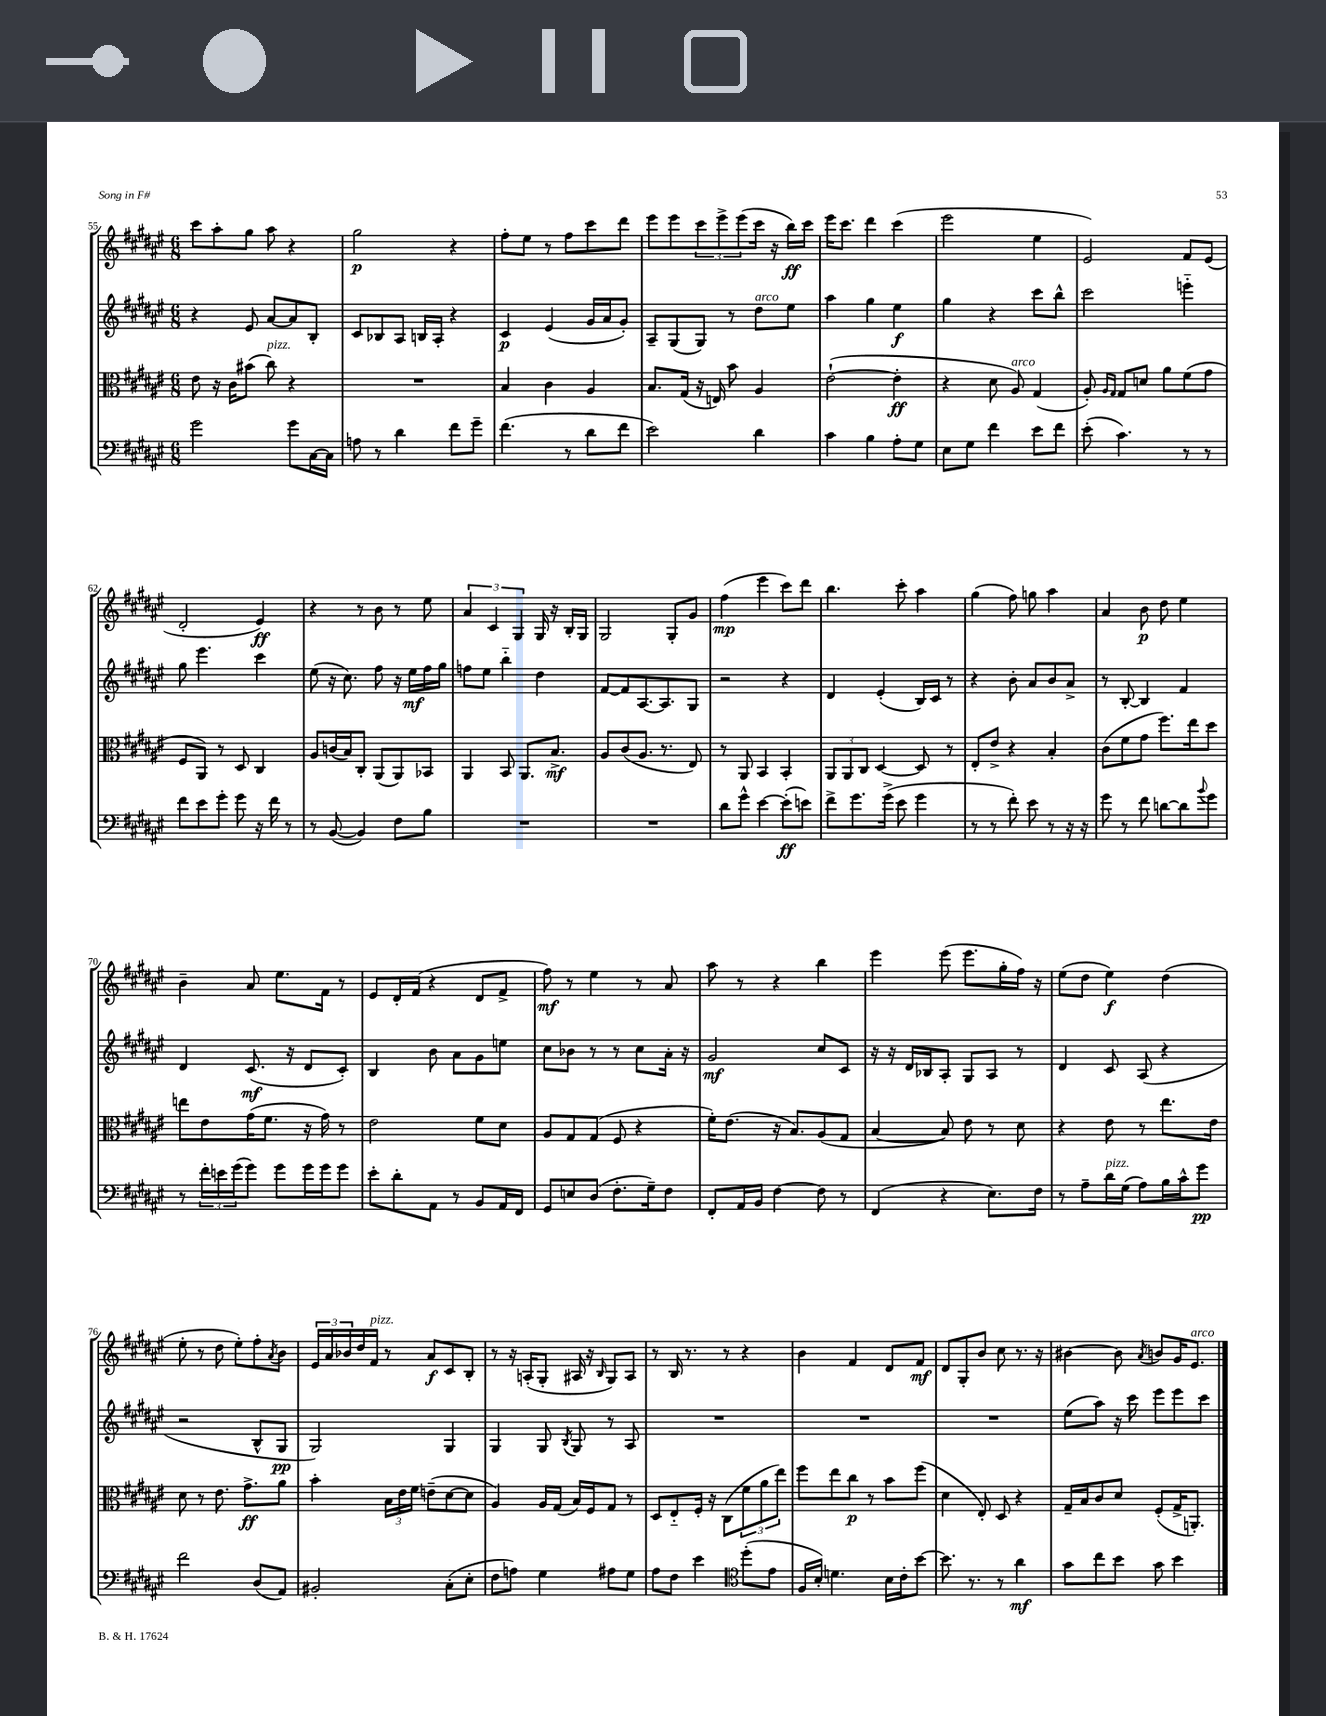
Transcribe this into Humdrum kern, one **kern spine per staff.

**kern	**kern	**kern	**kern
*staff4	*staff3	*staff2	*staff1
*clefF4	*clefC3	*clefG2	*clefG2
*k[f#c#g#d#a#e#]	*k[f#c#g#d#a#e#]	*k[f#c#g#d#a#e#]	*k[f#c#g#d#a#e#]
*M6/8	*M6/8	*M6/8	*M6/8
2g#\	8e#\	4r	8ccc#\L
.	16r	.	8aa#'\
.	16c#\LK	.	.
.	(8b#\J	8e#/	8gg#\J
.	8cc#\)	[8a#/L	8aa#\
8g#\L	4r	8a#/]	4r
[16C#\L	.	8B'/J	.
16C#\]JJ	.	.	.
=	=	=	=
8A\	2.r	8c#/L	2gg#\
8r	.	8B-/	.
4d#\	.	8A#/J	.
.	.	16B/LL	.
.	.	16A#'/JJ	.
8f#\L	.	4r	4r
8g#~\J	.	.	.
=	=	=	=
(4.f#\	4B/	4c#/	8ff#'\L
.	.	.	8ee#\J
.	4c#\	(4e#/	8r
8r	.	.	8ff#\L
8d#\L	4A#/	16g#/LL	8ccc#\
.	.	16a#/J	.
8f#\J	.	8g#'/J)	8ddd#\J
=	=	=	=
2e#\)	8.B/L	8A#~/L	8eee#\L
.	.	(8G#/	8eee#\
.	(16G#/Jk	.	.
.	16r	8G#/J)	12ccc#\
.	16E/)	.	.
.	.	.	12eee#^\
.	8b\	8r	.
.	.	.	(12eee#\
4d#\	4A#/	8dd#\L	16ccc#\Jk
.	.	.	16r
.	.	8ee#\J	16bb\LL)
.	.	.	16ccc#\JJ
=	=	=	=
4c#\	([2e#`\	4aa#\	16eee#\LK
.	.	.	8.ccc#\J
4B\	.	4gg#\	4ddd#\
8A#'\L	4e#'\]	4ee#\	(4ccc#\
8G#\J	.	.	.
=	=	=	=
8E#\L	4r	4gg#\	2eee#\
8G#\J	.	.	.
4f#\	8d#\	4r	.
.	8A#/)	.	.
8e#\L	(4G#/	8ccc#\L	4ee#\
8f#\J	.	8bb^^\J	.
=	=	=	=
(8e#'\	8A#'/)	2ccc#\	2e#/)
.	16qqA#/LL	.	.
.	16qqG#/JJ	.	.
4.c#\)	8G#/L	.	.
.	8d/J	.	.
.	8a#\L	.	.
8r	(8f#\	4eee'~\	8f#/L
8r	8g#\J	.	(8e#/J
=	=	=	=
8f#\L	8F#/L	8gg#\	2d#'/
8e#\	8AA#/J)	4.eee#\	.
8g#'\J	8r	.	.
8g#\	8D#/	.	.
16r	4C#/	4ccc#\	4e#/)
16f#\	.	.	.
8r	.	.	.
=	=	=	=
8r	8A#/L	(8ee#\	4r
([8BB/	(16c/L	16r	.
.	16B/J)	8.cc#\)	.
4BB/])	8C#'/J	.	8r
.	(8AA#/L	8ff#\	8b\
8F#\L	8AA#/)	16r	8r
.	.	16ee#\LL	.
8B\J	8BB-/J	16ff#\	8ee#\
.	.	16gg#\JJ	.
=	=	=	=
2.r	4AA#/	8ff\L	6a#/
.	.	8ee#\J	.
.	.	.	6c#/
.	8BB/	4bb'~\	.
.	.	.	6G#/
.	8.AA#/L	.	.
.	.	4dd#\	16G#/
.	8.B^/J	.	16r
.	.	.	16B'/LL
.	.	.	16G#/JJ
=	=	=	=
2.r	8A#/L	[8f#/L	2G#/
.	(8c#/	8f#/]	.
.	8.A#/J	[8.A#/	.
.	8.r	8.A#/]	.
.	.	.	8G#'/L
.	8E#/)	8G#/J	8g#/J
=	=	=	=
8d#\L	8r	2r	(4ff#\
8g#^^\J	8AA#/	.	.
[4e#\	4BB/	.	4eee#\
(8e#'\]L	4BB'/	4r	8ccc#\L)
8e\J)	.	.	8ddd#\J
=	=	=	=
8f#^\L	12AA#/L	4d#/	4.bb\
.	12AA#/	.	.
8.g#\	.	.	.
.	12C#/J	.	.
.	[4D#/	(4e#'/	.
(16g#^\Jk	.	.	.
8e#\	.	.	8ccc#'\
4g#\	8D#/]	16B/LL)	4aa#\
.	.	16c#/JJ	.
.	8r	8r	.
=	=	=	=
8r	8E#'/L	4r	(4gg#\
8r	8e#^/J	.	.
8f#'\)	4r	8b'\	8ff#\)
8e#\	.	8a#/L	8gg\
8r	4B'/	8b/	4aa#\
16r	.	8a#^/J	.
16r	.	.	.
=	=	=	=
8g#\	(8c#\L	8r	4a#/
8r	8f#\	[8B'/	.
8f#\	8g#\J	4B/]	8b\
[8d\L	8.ff#\L)	.	8dd#\
8d\]	.	4f#/	4ee#\
.	16ee#\k	.	.
8qqb/	.	.	.
8g#\J	8dd#\J	.	.
=	=	=	=
8r	8ee\L	4d#/	4b~\
24f#'\LL	8e#\	.	.
24e\	.	.	.
(24g#\J	.	.	.
8g#\J)	(16g#\K	(8.c#/	8a#/
.	8.f#\J	.	.
8g#\L	.	.	8.ee#\L
.	.	16r	.
16g#\L	16r	8d#/L	.
16g#\J	16g#\)	.	16f#\Jk
8g#\J	8r	8c#'/J)	8r
=	=	=	=
8e#'\L	2e#\	4B/	8e#/L
8d#'\	.	.	16d#'/L
.	.	.	(16f#/JJ
8AA#\J	.	8b\	4r
8r	.	8a#\L	.
8BB/L	8f#\L	8g#\	8d#/L
16AA#/L	8d#\J	8ee\J	8f#^/J
16FF#/JJ	.	.	.
=	=	=	=
8GG#/L	8A#/L	8cc#\L	8ff#\)
8E/	8G#/	8b-\J	8r
(8D#/J	(8G#/J	8r	4ee#\
8.F#'\L	8F#/	8r	.
.	4r	8cc#\L	8r
16G#~\k)	.	.	.
8F#\J	.	16a#'\Jk	8a#/
.	.	16r	.
=	=	=	=
8FF#'/L	16f#'\LK)	2g#/	8aa#\
.	(8.e#\J	.	.
16AA#/L	.	.	8r
16BB/JJ	.	.	.
[4F#\	16r	.	4r
.	8.B/L)	.	.
8F#\]	(8A#/	8cc#/L	4bb\
8r	8G#/J	8c#/J	.
=	=	=	=
(4FF#/	[4B/	16r	4eee#\
.	.	16r	.
.	.	16d#/LL	.
.	.	16B-/J	.
4r	8B/])	8A#'/J	(8eee#\
.	8e#\	8G#/L	8.eee#\L
8.E#\L)	8r	8A#/J	.
.	.	.	16gg#'\L
.	8d#\	8r	16ff#\JJ)
16F#\Jk	.	.	16r
=	=	=	=
8r	4r	4d#/	(8ee#\L
8A#~\L	.	.	8dd#\J
16d#\L	8e#\	8c#/	4ee#\)
(16G#\JJ	.	.	.
8A#\L)	8r	(8A#/	.
16B\L	8.ee#\L	4r	(4dd#\
16c#^^\J	.	.	.
8g#\J	.	.	.
.	16e#\Jk	.	.
=	=	=	=
2f#\	8d#\	2r	8ee#'\
.	8r	.	8r
.	8.e#\	.	8dd#\
.	.	.	8ee#'\L)
.	8.g#^\L	.	.
(8D#/L	.	8B^^/L	8ff#'\
.	.	.	8qa#/
8AA#/J)	8a#\J	8G#/J	8b\J
=	=	=	=
2BB#'/	4b'\	2G#/)	24e#/LL
.	.	.	24a#/
.	.	.	24b-/
.	.	.	16dd#/
.	.	.	16f#/JJ
.	24B\LL	.	8r
.	24e#\	.	.
.	24f#\JJ	.	.
.	(8e~\L	.	8a#/L
(8C#'\L	[8d#\	4G#/	8c#/
8E#'\J	8d#\]J	.	8B'/J
=	=	=	=
8F#\L	4A#/)	4G#/	8r
8A\J)	.	.	16r
.	.	.	(16A'/LK
4G#\	16A#/LL	8G#/	8G#'/J
.	(16G#/JJ	.	.
.	.	8qB/	.
.	16B/LL)	8G#/	16A#/
.	16F#/J	.	16r
.	.	.	16qqB/
8A#\L	8G#/J	8r	8G#/L)
8G#\J	8r	8A#/	8A#/J
=	=	=	=
8A#\L	8D#/L	2.r	8r
8F#\J	8E#'~/	.	16B/
.	.	.	8.r
4e#\	16F#'/Jk	.	.
.	16r	.	.
.	(8C#\L	.	8r
*clefC4	*	*	*
(8dd#'\L	12f#\	.	4r
.	12a#\	.	.
8e#\J	.	.	.
.	12ee#\J)	.	.
=	=	=	=
16F#/LL	8ff#\L	2.r	4b\
16B'/JJ)	.	.	.
4.d\	8ee#\	.	.
.	8cc#\J	.	4f#/
.	8r	.	.
16B\LL	8b\L	.	8d#/L
16c#'\J	.	.	.
[8b\J	(8ff#\J	.	8f#/J
=	=	=	=
8.b\]	4d#\	2.r	8d#/L
.	.	.	8G#'/
8.r	.	.	.
.	8E#'/)	.	8b/J
8r	8D#/	.	8cc#\
4a#\	4r	.	8.r
.	.	.	16r
=	=	=	=
8g#\L	16G#~/LL	(8ee#\L	[4b#\
.	16B/J	.	.
8cc#\	8c#/	8aa#\J)	.
8b\J	8d#/J	16r	8b#\]
.	.	16ccc#\	.
.	.	.	8qa#/
8g#\	(8F#'/L	8eee#\L	8b/L
4b\	16G#^/K	8eee#\	16g#/K
.	8.AA'/J)	.	8.e#/J
.	.	8ccc#\J	.
==	==	==	==
*-	*-	*-	*-
